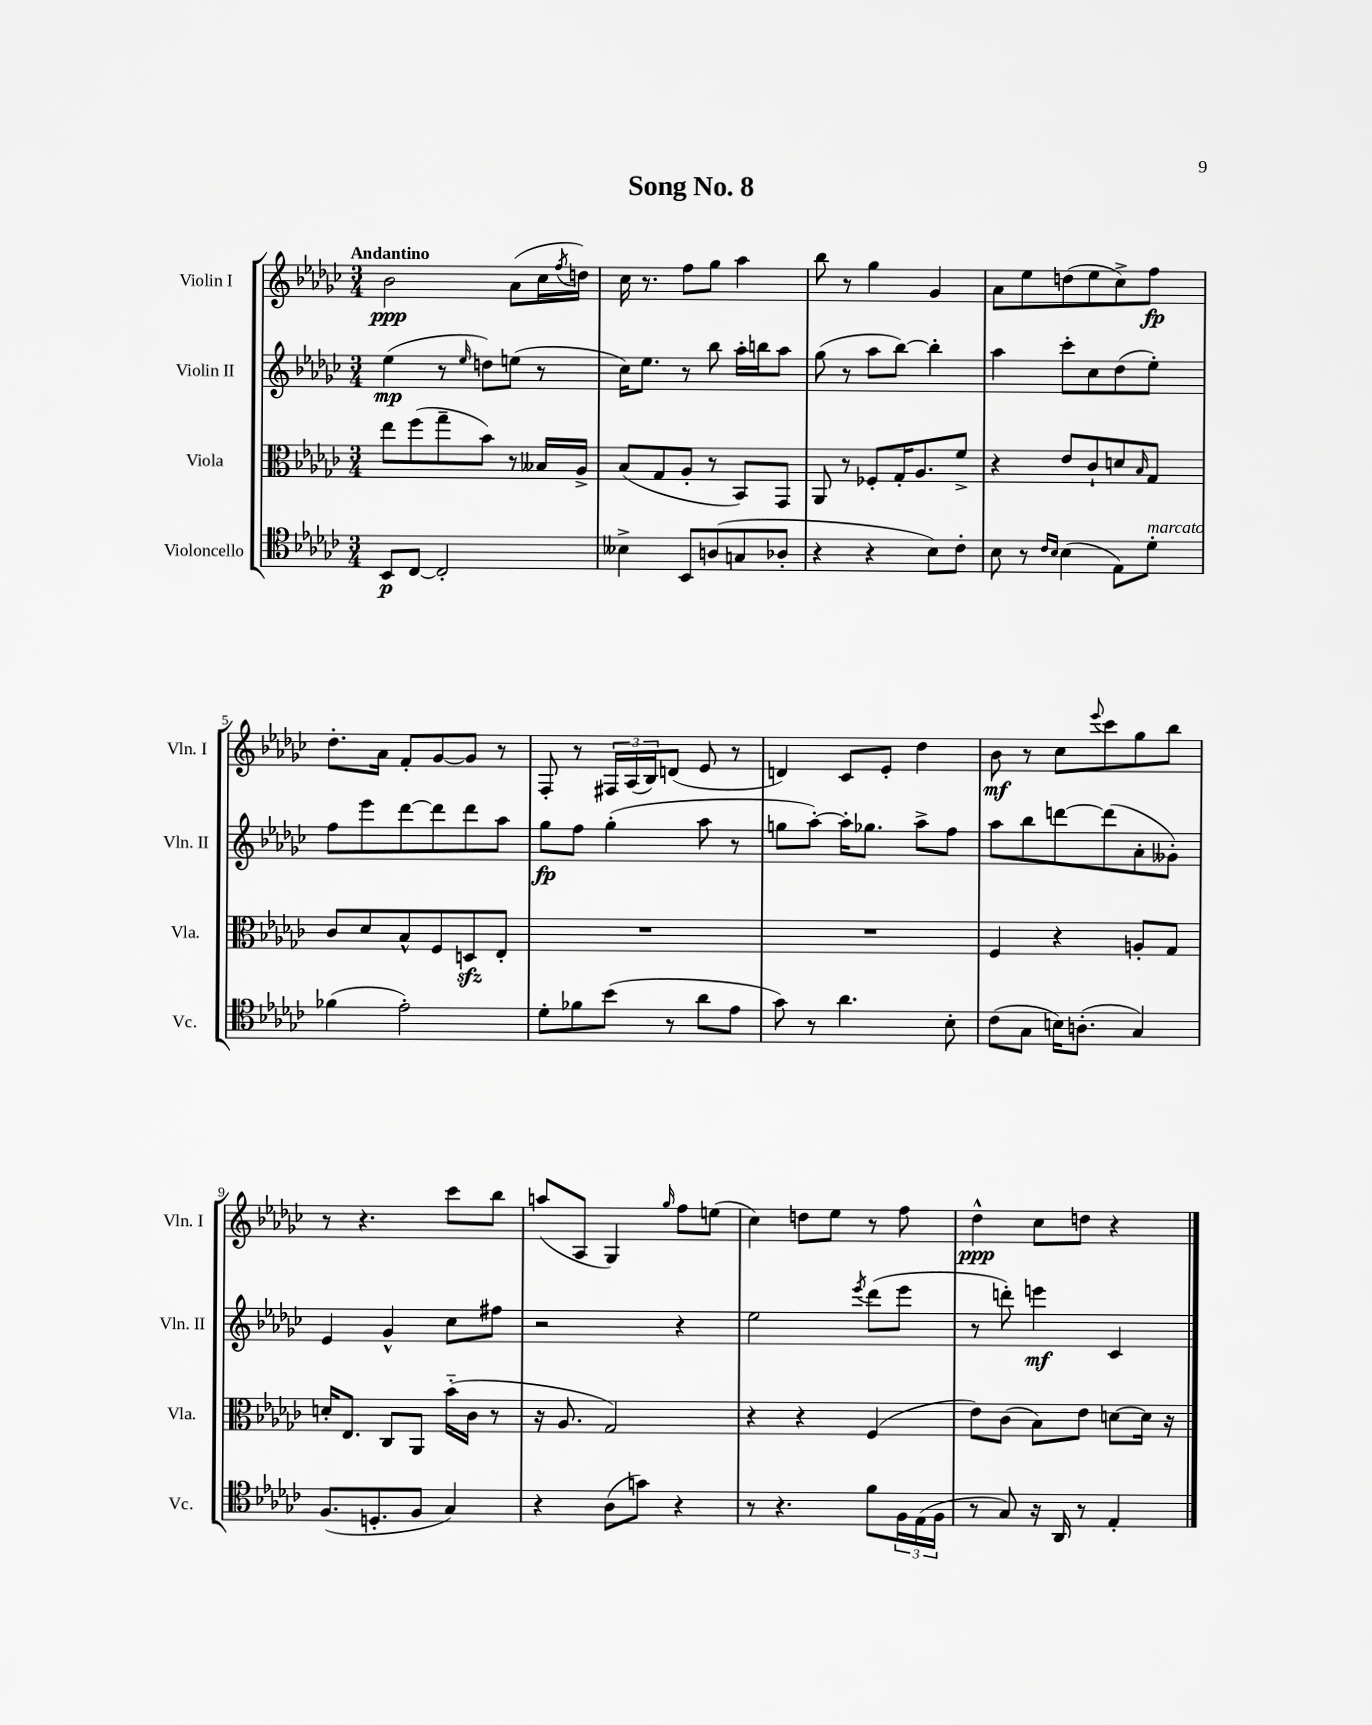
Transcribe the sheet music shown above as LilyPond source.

\header { title = "Song No. 8" }
<<
\new StaffGroup <<
\new Staff = "s0" \with { instrumentName = "Violin I" shortInstrumentName = "Vln. I" } {
    \clef treble \key ges \major \numericTimeSignature \time 3/4 \tempo "Andantino"
    bes'2\ppp aes'8( ces''16 \acciaccatura { f''8 } d''16) |
    ces''16 r8. f''8 ges''8 aes''4 |
    bes''8 r8 ges''4 ges'4 |
    aes'8 ees''8 d''8( ees''8 ces''8->) f''8\fp |
    des''8.-. aes'16 f'8-. ges'8~ ges'8 r8 |
    f8-. r8 \tuplet 3/2 { fis16 aes16( bes16) } d'8( ees'8 r8 |
    d'4) ces'8 ees'8-. des''4 |
    bes'8\mf r8 ces''8 \appoggiatura { ees'''8 } ces'''8 ges''8 bes''8 |
    r8 r4. ces'''8 bes''8 |
    a''8( aes8 ges4) \grace { ges''16 } f''8 e''8( |
    ces''4) d''8 ees''8 r8 f''8 |
    des''4-^\ppp ces''8 d''8 r4 \bar "|." |
}
\new Staff = "s1" \with { instrumentName = "Violin II" shortInstrumentName = "Vln. II" } {
    \clef treble \key ges \major \numericTimeSignature \time 3/4
    ees''4\mp( r8 \grace { ees''16 } d''8) e''8( r8 |
    ces''16) ees''8. r8 bes''8 aes''16-. b''16 aes''8 |
    ges''8( r8 aes''8 bes''8~) bes''4-. |
    aes''4 ces'''8-. ces''8 des''8( ees''8-.) |
    f''8 ees'''8 des'''8~ des'''8 des'''8 aes''8 |
    ges''8\fp f''8 ges''4-.( aes''8 r8 |
    g''8 aes''8~-.) aes''16-. ges''8. aes''8-> f''8 |
    aes''8 bes''8 d'''8~ d'''8( aes'8-. geses'8-.) |
    ees'4 ges'4-^ ces''8 fis''8 |
    r2 r4 |
    ees''2 \acciaccatura { ees'''8 } des'''8( ees'''8 |
    r8 d'''8-.) e'''4\mf ces'4 \bar "|." |
}
\new Staff = "s2" \with { instrumentName = "Viola" shortInstrumentName = "Vla." } {
    \clef alto \key ges \major \numericTimeSignature \time 3/4
    ees''8 f''8( ges''8-- bes'8) r8 beses16 aes16-> |
    bes8( ges8 aes8-. r8 bes,8) ges,8 |
    aes,8 r8 fes8-. ges16-. aes8. f'8-> |
    r4 ees'8 ces'8-! d'8 \grace { bes16 } ges8 |
    ces'8 des'8 bes8-^ f8 d8\sfz ees8-. |
    R2. |
    R2. |
    f4 r4 a8-. ges8 |
    d'16-. ees8. ces8 aes,8 bes'16-_( ces'16 r8 |
    r16 aes8. ges2) |
    r4 r4 f4( |
    ees'8) ces'8( bes8) ees'8 d'8~ d'16 r16 \bar "|." |
}
\new Staff = "s3" \with { instrumentName = "Violoncello" shortInstrumentName = "Vc." } {
    \clef tenor \key ges \major \numericTimeSignature \time 3/4
    bes,8\p ces8~ ces2-. |
    beses4-> bes,8 a8( g8 aes8-. |
    r4 r4 bes8) ces'8-. |
    bes8 r8 \grace { ces'16 bes16 } bes4( ees8) des'8-.^\markup { \italic "marcato" } |
    fes'4( ees'2-.) |
    des'8-. fes'8 bes'8( r8 aes'8 ees'8 |
    ges'8) r8 aes'4. bes8-. |
    ces'8( ges8 b16) a8.-.( ges4) |
    f8.( d8.-. f8 ges4) |
    r4 aes8( g'8) r4 |
    r8 r4. f'8 \tuplet 3/2 { f16 ees16( f16 } |
    r8 ges8) r16 aes,16 r8 ees4-. \bar "|." |
}
>>
>>
